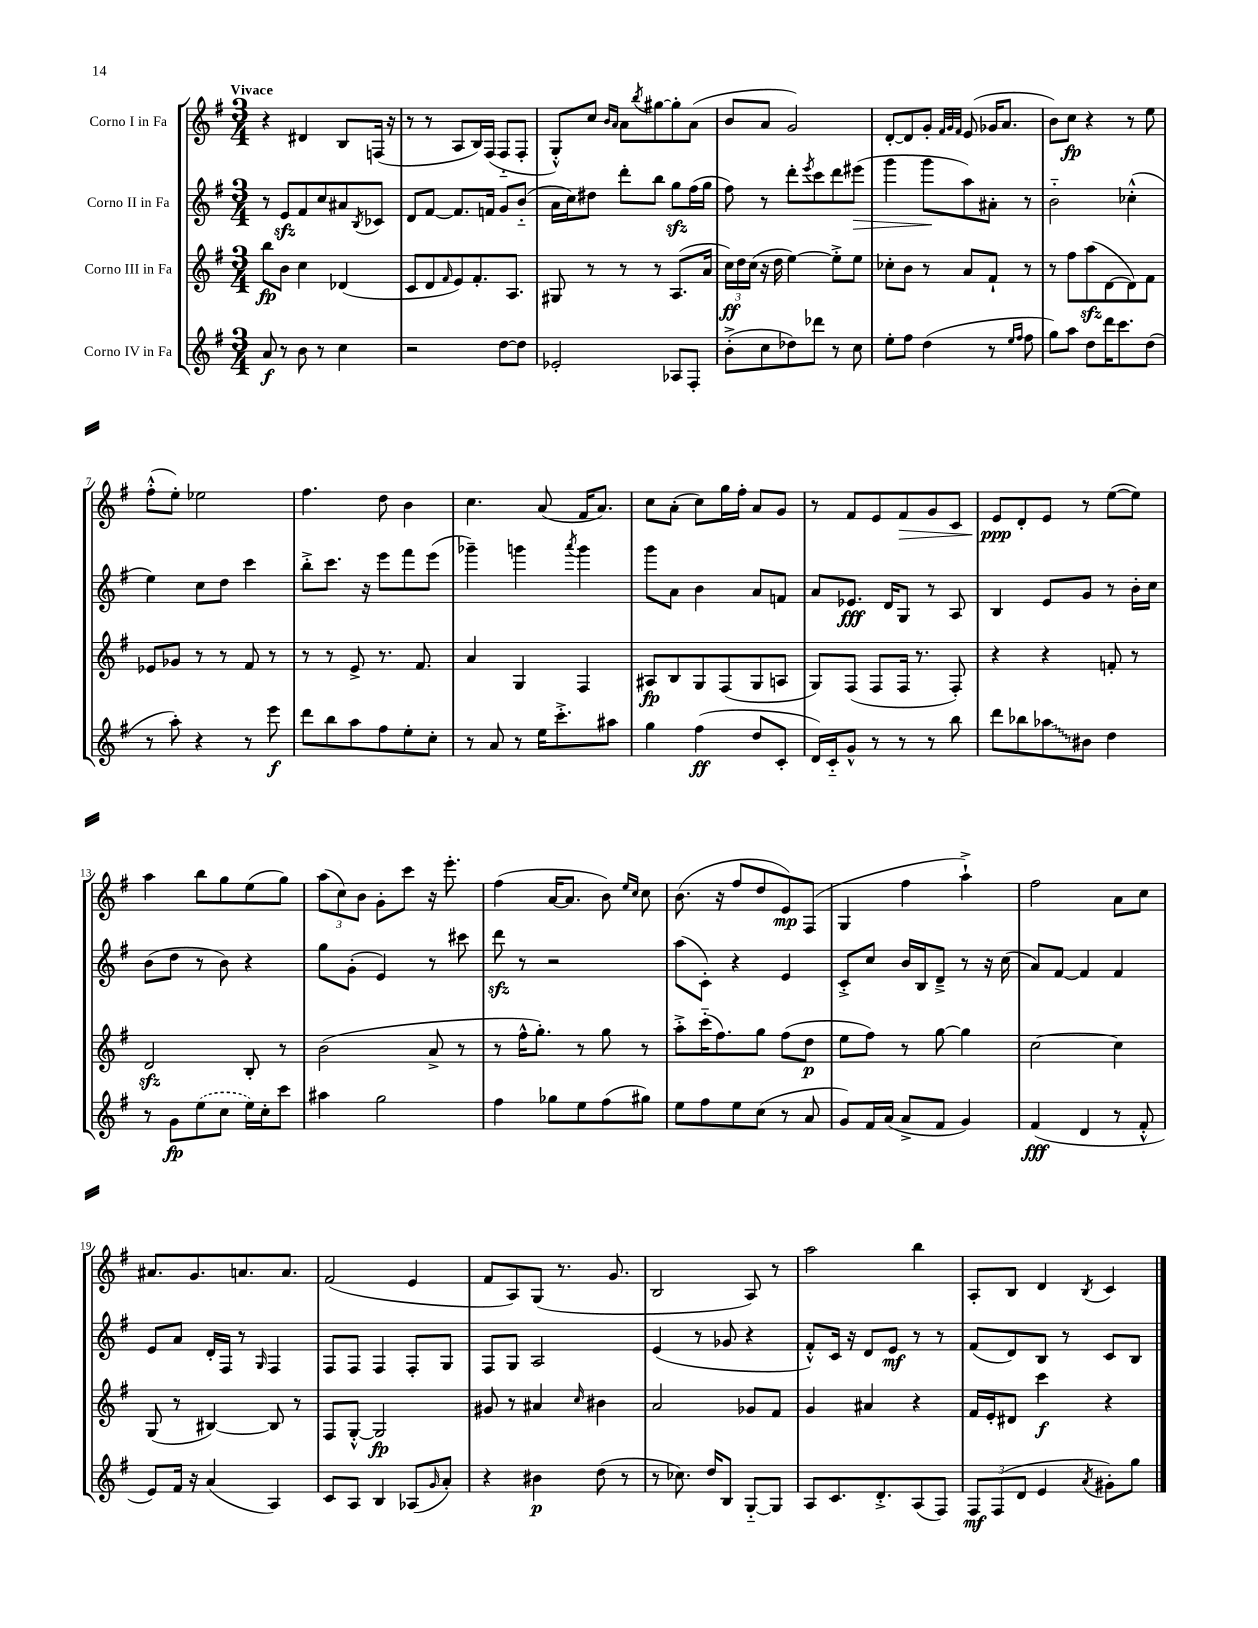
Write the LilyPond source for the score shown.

<<
\new StaffGroup <<
\new Staff = "s0" \with { instrumentName = "Corno I in Fa" } {
    \clef treble \key g \major \numericTimeSignature \time 3/4 \tempo "Vivace"
    r4 dis'4 b8 f16( r16 |
    r8 r8 a8 b16) fis16( fis8-_ fis8-. |
    g8-.-^) c''8 \grace { b'16 a'16 } a'8 \acciaccatura { b''8 } gis''8~ gis''8-. a'8( |
    b'8 a'8 g'2) |
    d'8~-. d'8 g'8-. \grace { fis'32 g'32 fis'32 } e'8( ges'16 a'8. |
    b'8) c''8\fp r4 r8 e''8 |
    fis''8-.-^( e''8-.) ees''2 |
    fis''4. d''8 b'4 |
    c''4. a'8( fis'16 a'8.) |
    c''8 a'8-.( c''8) g''16 fis''16-. a'8 g'8 |
    r8 fis'8 e'8 fis'8\> g'8 c'8 |
    e'8\ppp\! d'8-. e'8 r8 e''8~( e''8) |
    a''4 b''8 g''8 e''8( g''8) |
    \tuplet 3/2 { a''8( c''8) b'8 } g'8-. c'''8 r16 e'''8.-. |
    fis''4( a'16~ a'8. b'8) \grace { e''16 c''16 } c''8 |
    b'8.( r16 fis''8 d''8 e'8\mp) fis8( |
    g4 fis''4 a''4-!->) |
    fis''2 a'8 c''8 |
    ais'8. g'8. a'8. a'8. |
    fis'2( e'4 |
    fis'8 a8) g8( r8. g'8. |
    b2 a8) r8 |
    a''2 b''4 |
    a8-. b8 d'4 \acciaccatura { b8 } c'4 \bar "|." |
}
\new Staff = "s1" \with { instrumentName = "Corno II in Fa" } {
    \clef treble \key g \major \numericTimeSignature \time 3/4
    r8 e'8\sfz fis'8 c''8 ais'8 \acciaccatura { b8 } ces'8 |
    d'8 fis'8~ fis'8. f'16 g'8 b'8-_( |
    a'16 c''16) dis''8 d'''8-. b''8 g''8\sfz fis''16( g''16 |
    fis''8) r8 d'''8-. \acciaccatura { e'''8 } c'''8 d'''8 eis'''8\>( |
    g'''4 g'''8\! a''8) ais'8-. r8 |
    b'2-_ ces''4-.-^( |
    e''4) c''8 d''8 c'''4 |
    b''8-.-> c'''8. r16 e'''8 fis'''8 e'''8( |
    ges'''4--) g'''4 \acciaccatura { a'''8 } g'''4 |
    g'''8 a'8 b'4 a'8 f'8 |
    a'8 ees'8.\fff d'16 g8 r8 a8 |
    b4 e'8 g'8 r8 b'16-. c''16 |
    b'8( d''8 r8 b'8) r4 |
    g''8 g'8-.( e'4) r8 cis'''8 |
    d'''8\sfz r8 r2 |
    a''8( c'8-.) r4 e'4 |
    c'8-.-> c''8 b'16 b16 d'8---> r8 r16 c''16( |
    a'8) fis'8~ fis'4 fis'4 |
    e'8 a'8 d'16-. fis16 r8 \grace { g16 } fis4 |
    fis8 fis8 fis4 fis8-. g8 |
    fis8 g8 a2 |
    e'4( r8 ges'8 r4 |
    fis'8-.-^) c'16 r16 d'8 e'8\mf r8 r8 |
    fis'8( d'8) b8 r8 c'8 b8 \bar "|." |
}
\new Staff = "s2" \with { instrumentName = "Corno III in Fa" } {
    \clef treble \key g \major \numericTimeSignature \time 3/4
    b''8\fp b'8 c''4 des'4( |
    c'8 d'8 \grace { fis'16 } e'8) fis'8.-. a8. |
    gis8 r8 r8 r8 a8.( a'16 |
    \tuplet 3/2 { c''16\ff) d''16 c''16( } r16 d''16 e''4~) e''8-.-> e''8 |
    ces''8-. b'8 r8 a'8 fis'8-! r8 |
    r8 fis''8 a''8\sfz( d'8~ d'8) fis'8 |
    ees'8 ges'8 r8 r8 fis'8 r8 |
    r8 r8 e'8-> r8. fis'8. |
    a'4 g4 fis4 |
    ais8\fp b8 g8 fis8( g8 a8 |
    g8) fis8( fis8 fis16 r8. fis8-.) |
    r4 r4 f'8-. r8 |
    d'2\sfz b8-. r8 |
    b'2( a'8-> r8 |
    r8 fis''16-^ g''8.-.) r8 g''8 r8 |
    a''8-.-> c'''16-_( fis''8.) g''8 fis''8( d''8\p |
    e''8 fis''8) r8 g''8~ g''4 |
    c''2~ c''4 |
    g8( r8 bis4~) bis8 r8 |
    fis8 g8~-.-^ g2\fp |
    gis'8 r8 ais'4 \grace { c''16 } bis'4 |
    a'2 ges'8 fis'8 |
    g'4 ais'4 r4 |
    fis'16 e'16-. dis'8 c'''4\f r4 \bar "|." |
}
\new Staff = "s3" \with { instrumentName = "Corno IV in Fa" } {
    \clef treble \key g \major \numericTimeSignature \time 3/4
    a'8\f r8 b'8 r8 c''4 |
    r2 d''8~ d''8 |
    ees'2-. aes8 fis8-. |
    b'8-.->( c''8 des''8) des'''8 r8 c''8 |
    e''8-. fis''8 d''4( r8 \grace { e''16 fis''16 } fis''8 |
    g''8) a''8 d''8 d'''16 c'''8. d''8( |
    r8 a''8-.) r4 r8 e'''8\f |
    d'''8 b''8 a''8 fis''8 e''8-. c''8-. |
    r8 a'8 r8 e''16 c'''8.-.-> ais''8 |
    g''4 fis''4\ff( d''8 c'8-. |
    d'16) c'16-_ g'8-^ r8 r8 r8 b''8 |
    d'''8 bes''8 \once \override Glissando.style = #'zigzag aes''8\glissando bis'8 d''4 |
    r8 g'8\fp \once \slurDashed e''8( c''8 e''16) c''16-. c'''8 |
    ais''4 g''2 |
    fis''4 ges''8 e''8 fis''8( gis''8) |
    e''8 fis''8 e''8 c''8( r8 a'8 |
    g'8) fis'16 a'16( a'8-> fis'8 g'4) |
    fis'4\fff( d'4 r8 fis'8-.-^ |
    e'8) fis'16 r16 a'4( a4) |
    c'8 a8 b4 aes8( \grace { g'16 } a'8-.) |
    r4 bis'4\p d''8( r8 |
    r8 ces''8.) d''16 b8 g8~-_ g8 |
    a8 c'8. d'8.-.-> a8( fis8) |
    \tuplet 3/2 { fis8\mf fis8( d'8 } e'4 \acciaccatura { a'8 } gis'8-.) g''8 \bar "|." |
}
>>
>>
